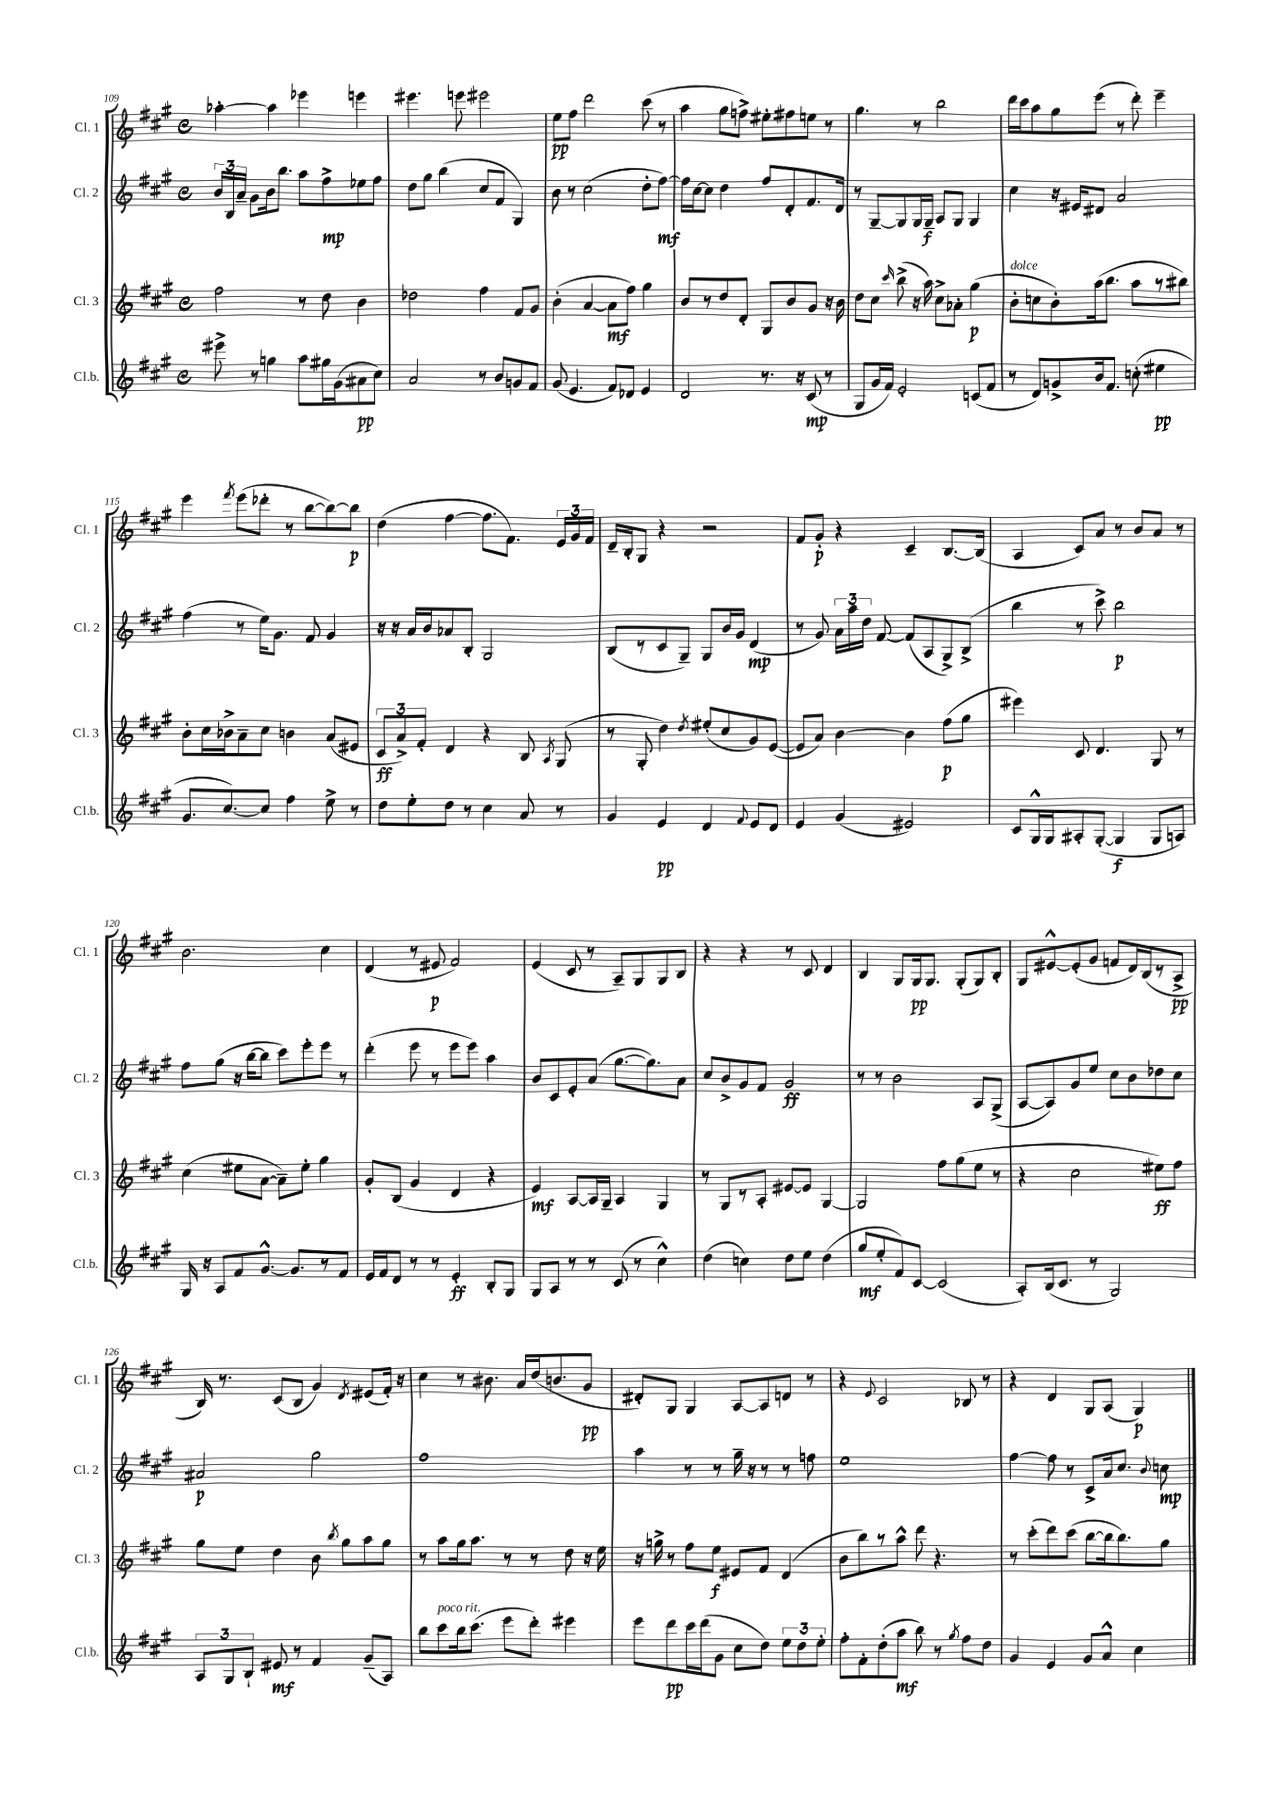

**kern	**dynam	**kern	**dynam	**kern	**dynam	**kern	**dynam
*part4	*part4	*part3	*part3	*part2	*part2	*part1	*part1
*staff4	*staff4	*staff3	*staff3	*staff2	*staff2	*staff1	*staff1
*I"Cl.b.	*	*I"Cl. 3	*	*I"Cl. 2	*	*I"Cl. 1	*
*I'Cl.b.	*	*I'Cl. 3	*	*I'Cl. 2	*	*I'Cl. 1	*
*clefG2	*	*clefG2	*	*clefG2	*	*clefG2	*
*k[f#c#g#]	*	*k[f#c#g#]	*	*k[f#c#g#]	*	*k[f#c#g#]	*
*M4/4	*	*M4/4	*	*M4/4	*	*M4/4	*
*met(c)	*	*met(c)	*	*met(c)	*	*met(c)	*
=109	=109	=109	=109	=109	=109	=109	=109
8eee#X^\	.	2ff#\	.	24b/LL	.	[4aa-X'\	.
.	.	.	.	24B/	.	.	.
.	.	.	.	24a~/JJ	.	.	.
8r	.	.	.	8g#\L	.	.	.
4ggn\	.	.	.	16b\k	.	4aa-\]	.
.	.	.	.	8.bb\J	.	.	.
8aa\L	.	8r	.	8aa\L	.	4eee-X\	.
16gg#X\L	.	8dd\	.	8ff#^\	mp	.	.
(16g#\J	.	.	.	.	.	.	.
8a#X\	pp	4b\	.	8ee-X\	.	4eeen\	.
8cc#\J)	.	.	.	8ff#\J	.	.	.
=110	=110	=110	=110	=110	=110	=110	=110
2a/	.	2dd-X\	.	8dd\L	.	4.eee#X\	.
.	.	.	.	8gg#\J	.	.	.
.	.	.	.	(4bb\	.	.	.
.	.	.	.	.	.	8eeen\	.
8r	.	4ff#\	.	8cc#/L	.	2eee#X\	.
8b/L	.	.	.	8f#/J	.	.	.
8gn/	.	8f#/L	.	4G#/)	.	.	.
8f#/J	.	8g#/J	.	.	.	.	.
=111	=111	=111	=111	=111	=111	=111	=111
(8g#/	.	(4b'\	.	8b\	.	8ee\L	pp
4.e/	.	.	.	8r	.	8ff#\J	.
.	.	[4a/	.	(2cc#\	.	2ddd\	.
8f#/L)	.	8a\L]	mf	.	.	.	.
8d-X/J	.	8ff#\J)	.	.	.	.	.
4e/	.	4gg#\	.	8dd'\L	.	(8ccc#\	.
.	.	.	.	[8ff#\J)	mf	8r	.
=112	=112	=112	=112	=112	=112	=112	=112
2d/	.	8b/L	.	16ff#\LL]	.	4aa\	.
.	.	.	.	[16cc#\J	.	.	.
.	.	8r	.	8cc#\J]	.	.	.
.	.	8dd/	.	4dd\	.	8gg#\L	.
.	.	8d'/J	.	.	.	8ffn^\J)	.
8.r	.	8G#/L	.	8ff#/L	.	8ee#X'\L	.
.	.	8b/	.	8d'/	.	8ff#X\	.
16r	.	.	.	.	.	.	.
(8c#/	mp	8g#/J	.	8.f#/	.	8een\J	.
8r	.	16r	.	.	.	8r	.
.	.	16b\	.	16d/Jk	.	.	.
=113	=113	=113	=113	=113	=113	=113	=113
8G#/L	.	8dd\L	.	8r	.	4.gg#\	.
16g#/L	.	8cc#\J	.	[8G#~/L	.	.	.
16f#/JJ)	.	.	.	.	.	.	.
.	.	16qqccc#/	.	.	.	.	.
2e'/	.	(8bb^\	.	8G#/]	.	.	.
.	.	16r	.	16G#/L	.	8r	.
.	.	16aa\)	.	16G#~/JJ	f	.	.
.	.	8cc#^\L	.	8A/L	.	2bb\	.
.	.	8a-X'\J	.	8G#/J	.	.	.
(8cn/L	.	(4gg#\	p	4G#/	.	.	.
8f#/J	.	.	.	.	.	.	.
=114	=114	=114	=114	=114	=114	=114	=114
!	!	!LO:TX:a:i:t=dolce	!	!	!	!	!
8r	.	8b'\L	.	4cc#\	.	16ddd\LL	.
.	.	.	.	.	.	16ccc#\J	.
8d/L)	.	8ccn\	.	.	.	8aa\	.
8gn^/	.	8b'\)	.	16r	.	8gg#\	.
.	.	.	.	16e#X/KL	.	.	.
16b/k	.	(16aa\k	.	8d#X/J	.	(8eee\J	.
8.f#/J	.	8.bb\J	.	.	.	.	.
.	.	.	.	2a/	.	8r	.
(8ccn'\	.	8aa\L	.	.	.	8ddd'\)	.
4ee#X\	pp	8r	.	.	.	4eee~\	.
.	.	8bb#X\J)	.	.	.	.	.
!!LO:LB:g=z
=115	=115	=115	=115	=115	=115	=115	=115
8.g#/L	.	8b'\L	.	(4ff#\	.	4eee\	.
.	.	16cc#\L	.	.	.	.	.
[8.cc#/)	.	16b-X^\J	.	.	.	.	.
.	.	.	.	.	.	8qfff#/	.
.	.	8a~\	.	8r	.	(8eee\L	.
8cc#/J]	.	8cc#\J	.	16ee\KL)	.	8ddd-X'\J	.
.	.	.	.	8.g#\J	.	.	.
4ff#\	.	4bn\	.	.	.	8r	.
.	.	.	.	8f#/	.	[8bb\L	.
8ee^\	.	(8a/L	.	4g#/	.	8bb\_)	.
8r	.	8e#X/J	.	.	.	8bb\J]	p
=116	=116	=116	=116	=116	=116	=116	=116
8dd\L	.	12c#/L	ff	16r	.	(4dd\	.
.	.	.	.	16r	.	.	.
.	.	12a^/)	.	.	.	.	.
8ee'\	.	.	.	16a/LL	.	.	.
.	.	12f#'/J	.	.	.	.	.
.	.	.	.	16b/J	.	.	.
8dd\J	.	4d/	.	8a-X/	.	[4ff#\	.
8r	.	.	.	8B'/J	.	.	.
4cc#\	.	4r	.	2G#/	.	8.ff#\L]	.
.	.	.	.	.	.	8.f#\J)	.
8a/	.	8B/	.	.	.	.	.
.	.	8qA/	.	.	.	.	.
8r	.	(8G#/	.	.	.	24e/LL	.
.	.	.	.	.	.	24g#/	.
.	.	.	.	.	.	24f#/JJ	.
=117	=117	=117	=117	=117	=117	=117	=117
4g#/	.	8r	.	(8B/L	.	16d~/LL	.
.	.	.	.	.	.	16B'/J	.
.	.	8G#'/	.	8r	.	8G#/J	.
4e/	pp	4dd\)	.	8c#/	.	4r	.
.	.	.	.	8G#~/J)	.	.	.
.	.	8qdd/	.	.	.	.	.
4d/	.	(8ee#X'/L	.	8G#/L	.	2r	.
.	.	8cc#/	.	16b/L	.	.	.
.	.	.	.	16g#/JJ	.	.	.
8qqf#/	.	.	.	.	.	.	.
8e/L	.	8g#/)	.	(4d/	mp	.	.
8d/J	.	([8e/J	.	.	.	.	.
=118	=118	=118	=118	=118	=118	=118	=118
4e/	.	8e/L]	.	8r	.	8f#/L	.
.	.	8a/J)	.	8g#/)	.	8g#'/J	p
(4g#/	.	[4b\	.	24a\LL	.	4r	.
.	.	.	.	24aa\	.	.	.
.	.	.	.	24dd\JJ	.	.	.
.	.	.	.	[8f#/	.	.	.
2e#X/)	.	4b\]	.	(8f#/L]	.	4c#~/	.
.	.	.	.	8A/	.	.	.
.	.	(8ff#\L	p	8G#^/)	.	[8.B/L	.
.	.	8gg#\J	.	(8B^/J	.	.	.
.	.	.	.	.	.	(16B/Jk]	.
=119	=119	=119	=119	=119	=119	=119	=119
8c#/L	.	4eee#X\)	.	4bb\	.	4A/	.
16G#^^/L	.	.	.	.	.	.	.
16G#/J	.	.	.	.	.	.	.
8A#X'/	.	8c#/	.	8r	.	8c#/L)	.
([8G#'/J	.	4.d/	.	8ccc#^\)	.	8a/J	.
4G#/]	f	.	.	2bb\	p	8r	.
.	.	.	.	.	.	8b/L	.
8G#/L	.	8G#/	.	.	.	8a/J	.
8An/J)	.	8r	.	.	.	8r	.
!!LO:LB:g=z
=120	=120	=120	=120	=120	=120	=120	=120
16G#/	.	(4cc#\	.	8ff#\L	.	2.b\	.
16r	.	.	.	.	.	.	.
8A/L	.	.	.	(8gg#\J	.	.	.
8f#/	.	8ee#X\L	.	16r	.	.	.
.	.	.	.	[16bb\KL	.	.	.
[8.g#^^/J	.	[8a\J	.	8bb\J]	.	.	.
.	.	8a~\L])	.	8ccc#\L)	.	.	.
8.g#/L]	.	.	.	.	.	.	.
.	.	8ee#'\J	.	8eee'\	.	.	.
8r	.	4gg#\	.	8eee\J	.	4cc#\	.
8f#/J	.	.	.	8r	.	.	.
=121	=121	=121	=121	=121	=121	=121	=121
16e/LL	.	8g#'/L	.	(4ddd'\	.	(4d/	.
16f#/J	.	.	.	.	.	.	.
8d/J	.	(8B/J	.	.	.	.	.
8r	.	4g#/	.	8eee\	.	8r	.
8r	.	.	.	8r	.	8e#X/	p
4e'/	ff	4d/	.	8eee\L	.	2f#/)	.
.	.	.	.	8eee\J)	.	.	.
8B'/L	.	4r	.	4aa\	.	.	.
8G#/J	.	.	.	.	.	.	.
=122	=122	=122	=122	=122	=122	=122	=122
8G#/L	.	4e/)	mf	8b/L	.	(4e/	.
8A/J	.	.	.	8c#/	.	.	.
8r	.	[8A/L	.	8e'/	.	8c#/	.
8r	.	16A/L]	.	(8a/J	.	8r	.
.	.	16G#~/JJ	.	.	.	.	.
(8c#/	.	4A/	.	[8.gg#\L	.	8A~/L)	.
8r	.	.	.	.	.	8G#/	.
.	.	.	.	8.gg#\])	.	.	.
4cc#^^\)	.	4G#/	.	.	.	8G#/	.
.	.	.	.	8a\J	.	8B/J	.
=123	=123	=123	=123	=123	=123	=123	=123
(4dd\	.	8r	.	8cc#/L	.	4r	.
.	.	8G#/L	.	8b^/	.	.	.
4ccn\)	.	8r	.	8g#/	.	4r	.
.	.	8A'/J	.	8f#/J	.	.	.
8dd\L	.	[8e#X/L	.	2g#/	ff	8r	.
8ee\J	.	8e#/J]	.	.	.	8c#/	.
(4dd\	.	[4G#/	.	.	.	4d/	.
=124	=124	=124	=124	=124	=124	=124	=124
8gg#/L	mf	2G#/]	.	8r	.	4B/	.
8ee'/	.	.	.	8r	.	.	.
8f#/)	.	.	.	2b\	.	8G#/L	.
[8c#/J	.	.	.	.	.	16G#/k	pp
.	.	.	.	.	.	8.G#/J	.
(2c#/]	.	8ff#\L	.	.	.	.	.
.	.	(8gg#\	.	.	.	(8G#'/L	.
.	.	8ee\J	.	8A/L	.	8G#/)	.
.	.	8r	.	(8G#^/J	.	8B'/J	.
=125	=125	=125	=125	=125	=125	=125	=125
8A'/L)	.	4r	.	[8A/L	.	8G#/L	.
(16B/k	.	.	.	8A/])	.	[8e#X^^/	.
8.c#/J	.	.	.	.	.	.	.
.	.	2cc#\	.	8g#/	.	(8e#'/]	.
8r	.	.	.	8ee/J	.	8g#/J	.
2G#/)	.	.	.	8cc#\L	.	8fn/L	.
.	.	.	.	8b\	.	16d/L)	.
.	.	.	.	.	.	(16B/J	.
.	.	8ee#X\L)	ff	8dd-X\	.	8r	.
.	.	8ff#\J	.	8cc#\J	.	8A^/J	pp
!!LO:LB:g=z
=126	=126	=126	=126	=126	=126	=126	=126
12A/L	.	8gg#\L	.	2a#X/	p	16B/)	.
.	.	.	.	.	.	8.r	.
12G#/	.	.	.	.	.	.	.
.	.	8ee\J	.	.	.	.	.
12B`/J	.	.	.	.	.	.	.
8e#X/	mf	4dd\	.	.	.	(8c#/L	.
8r	.	.	.	.	.	8B/J	.
4f#/	.	8b\	.	2gg#\	.	4g#/)	.
.	.	8qbb/	.	.	.	.	.
.	.	8gg#\L	.	.	.	.	.
.	.	.	.	.	.	8qd/	.
(8g#~/L	.	8aa\	.	.	.	(8e#X/L	.
8A/J)	.	8gg#\J	.	.	.	16f#'/Jk)	.
.	.	.	.	.	.	16r	.
=127	=127	=127	=127	=127	=127	=127	=127
8bb\L	.	8r	.	1ff#	.	4cc#\	.
!LO:TX:a:i:t=poco rit.	!	!	!	!	!	!	!
8ccc#\	.	8aa\L	.	.	.	.	.
16bb\k	.	16gg#\k	.	.	.	8r	.
(8.ccc#\J	.	8.aa\J	.	.	.	.	.
.	.	.	.	.	.	8.b#X\	.
8eee\L	.	8r	.	.	.	.	.
.	.	.	.	.	.	16a/LL	.
8ddd'\J)	.	8r	.	.	.	(16dd/J	.
.	.	.	.	.	.	8.bn/	.
4eee#X\	.	8dd\	.	.	.	.	.
.	.	16r	.	.	.	8g#/J	pp
.	.	16ee\	.	.	.	.	.
=128	=128	=128	=128	=128	=128	=128	=128
8eee\L	.	16r	.	4aa\	.	8d#X'/L)	.
.	.	16ggn^\	.	.	.	.	.
8ddd\	pp	8r	.	.	.	8G#/J	.
16ccc#\L	.	8ff#\L	.	8r	.	4G#/	.
(16ddd\J	.	.	.	.	.	.	.
8g#\J	.	8ee\J	f	8r	.	.	.
8cc#\L	.	8e#X/L	.	16gg#~\	.	[8A/L	.
.	.	.	.	16r	.	.	.
8dd\J)	.	8f#/J	.	8r	.	8A/]	.
12ee\L	.	(4d/	.	8r	.	8dn/J	.
12dd\	.	.	.	.	.	.	.
.	.	.	.	8ffn\	.	8r	.
12ee'\J	.	.	.	.	.	.	.
=129	=129	=129	=129	=129	=129	=129	=129
8ff#'\L	.	8b\L	.	1ee	.	4r	.
8f#'\	.	8bb\)	.	.	.	.	.
.	.	.	.	.	.	8qqe/	.
(8dd'\	.	8r	.	.	.	2c#/	.
8aa\J	mf	8aa^^\J	.	.	.	.	.
8bb\)	.	8ddd\	.	.	.	.	.
8r	.	4.r	.	.	.	.	.
8qgg#/	.	.	.	.	.	.	.
8ff#\L	.	.	.	.	.	8B-X/	.
8dd\J	.	.	.	.	.	8r	.
=130	=130	=130	=130	=130	=130	=130	=130
4g#/	.	8r	.	[4ff#\	.	4r	.
.	.	(8ccc#'\L	.	.	.	.	.
4e/	.	8ddd\)	.	8ff#\]	.	4d/	.
.	.	(8ccc#\J	.	8r	.	.	.
8g#/L	.	[8bb\L	.	8c#^/L	.	8G#/L	.
8a^^/J	.	16bb\k]	.	16a/k	.	(8A/J	.
.	.	8.bb\)	.	8.cc#/J	.	.	.
4cc#\	.	.	.	.	.	4G#/)	p
.	.	.	.	8qqb/	.	.	.
.	.	8gg#\J	.	8ccn\	mp	.	.
==	==	==	==	==	==	==	==
*-	*-	*-	*-	*-	*-	*-	*-
